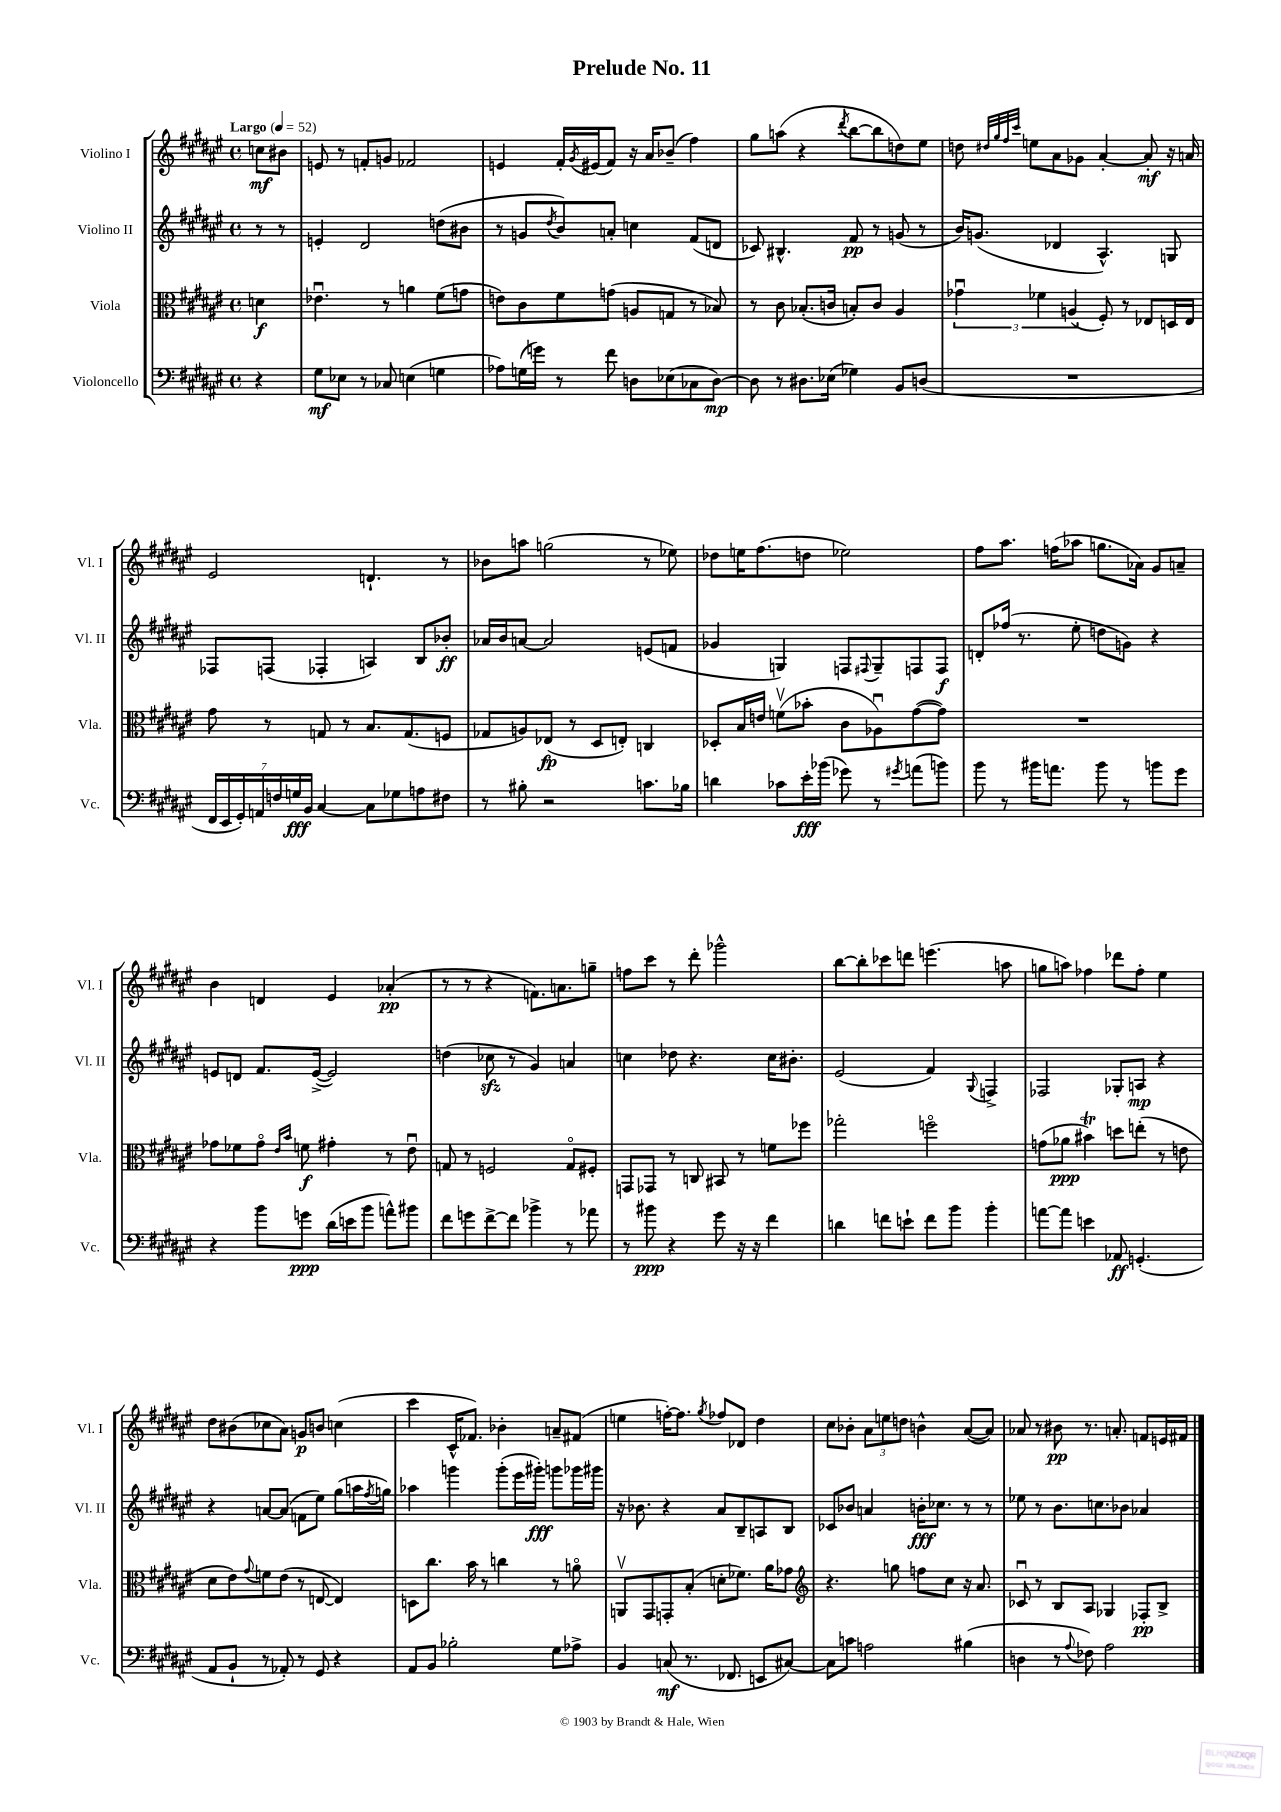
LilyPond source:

\header { title = "Prelude No. 11" }
<<
\new StaffGroup <<
\new Staff = "s0" \with { instrumentName = "Violino I" shortInstrumentName = "Vl. I" } {
    \clef treble \key fis \major \defaultTimeSignature \time 4/4 \partial 4 \tempo "Largo" 4 = 52
    c''8\mf bis'8 |
    e'8 r8 f'8-. g'8 fes'2 |
    e'4 fis'16-. \acciaccatura { gis'8 } eis'16( fis'8) r16 ais'16 bes'8--( fis''4) |
    gis''8 a''8( r4 \acciaccatura { dis'''8 } b''8~ b''8 d''8) eis''8 |
    d''8 \grace { dis''32 gis''32 fis''32 cis'''32 } e''8 ais'8 ges'8 ais'4~-. ais'8-.\mf r16 a'16 |
    eis'2 d'4.-! r8 |
    bes'8 a''8 g''2( r8 ees''8) |
    des''8 e''16 fis''8.( d''8 ees''2) |
    fis''8 ais''8. f''16( aes''8 g''8. aes'16) gis'8 a'8-- |
    b'4 d'4 eis'4 aes'4-.\pp( |
    r8 r8 r4 f'8.) a'8. g''8-- |
    f''8 cis'''8 r8 dis'''8-. ges'''2-^ |
    b''8~ b''8-. ces'''8 d'''8 e'''4.( a''8 |
    g''8 a''8) fes''4 des'''8 fes''8-. eis''4 |
    dis''8 bis'8( ces''8 ais'8) g'8\p b'8 c''4( |
    cis'''4 cis'16-^ fes'8.) bes'4-. a'8-- fis'8( |
    e''4 f''16~-.) f''8. \acciaccatura { gis''8 } fes''8 des'8 dis''4 |
    cis''8 bes'8-. \tuplet 3/2 { ais'8 e''8 d''8 } b'4-^ ais'8~( ais'8) |
    aes'8 r8 bis'8\pp r8. a'8.-. f'8 e'16 fis'16 \bar "|." |
}
\new Staff = "s1" \with { instrumentName = "Violino II" shortInstrumentName = "Vl. II" } {
    \clef treble \key fis \major \defaultTimeSignature \time 4/4 \partial 4
    r8 r8 |
    e'4-. dis'2 d''8( bis'8 |
    r8 g'8 \acciaccatura { dis''8 } b'8) a'8-. c''4 fis'8( d'8 |
    ces'8) bis4.-^ fis'8\pp r8 g'8( r8 |
    b'16) g'8.( des'4 ais4.-^) g8 |
    fes8 f8( fes4-. a4) b8 bes'8-.\ff |
    aes'16 b'16 a'8~ a'2 e'8( f'8 |
    ges'4 g4) f8 \appoggiatura { fis8 } g8-- f8 f8\f |
    d'8-. fes''16( r8. eis''8-. d''8 g'8) r4 |
    e'8 d'8 fis'8. e'16~->( e'2) |
    d''4( ces''8\sfz r8 gis'4) a'4 |
    c''4 des''8 r4. c''16 bis'8.-. |
    eis'2( fis'4) \appoggiatura { gis8 } f4-> |
    fes2 ges8-. a8\mp r4 |
    r4 a'8~ a'8( f'8 eis''8) gis''8( a''16 \acciaccatura { fis''8 } g''16) |
    aes''4 g'''4 g'''8-.( eis'''16 gis'''16-.\fff) g'''8 ges'''16 gis'''16 |
    r16 bes'8. r4 ais'8 b8-- a8 b8 |
    ces'8 bes'8 a'4 b'16-.\fff ces''8. r8 r8 |
    ees''8 r8 b'8. c''8. bes'8 aes'4 \bar "|." |
}
\new Staff = "s2" \with { instrumentName = "Viola" shortInstrumentName = "Vla." } {
    \clef alto \key fis \major \defaultTimeSignature \time 4/4 \partial 4
    d'4\f |
    ees'4.\downbow r8 a'4 fis'8( g'8 |
    e'8) cis'8 fis'8 g'8( a8 g8 r8 bes8) |
    r8 cis'8 bes8.-.( c'16 b8-.) c'8 ais4 |
    \tuplet 3/2 { ges'4\downbow fes'4 a4( } fis8-.) r8 ees8 d16 ees16 |
    gis'8 r8 g8 r8 b8. g8.( f8 |
    ges8 a8) ees8\fp( r8 dis8 e8-.) c4 |
    des8-. b16 e'16 f'8\upbow( bes'8-. cis'8 aes8\downbow) gis'8~( gis'8) |
    R1 |
    ges'8 fes'8 ges'8\flageolet \grace { eis'16 b'16 } f'8\f gis'4-. r8 eis'8\downbow |
    g8 r8 f2 g8\flageolet fis8-. |
    g,8 ges,8 r8 c8 bis,8 r8 f'8 fes''8 |
    ges''2-. f''2\flageolet |
    g'8( aes'8\ppp bis'4\trill) d''8 e''8-.( r8 e'8 |
    dis'8 eis'8) \appoggiatura { gis'8 } f'8 eis'8( r8 e8~ e4) |
    d8 cis''8. b'16 r8 c''4 r8 a'8\flageolet |
    a,8\upbow gis,8 g,8-. b8-.( d'8-. fes'8.) ais'16 ges'8 |
    \clef treble r4. g''8 f''8 cis''8 r16 ais'8. |
    ces'8\downbow r8 b8 ais8 ges4 fes8-.\pp b8-> \bar "|." |
}
\new Staff = "s3" \with { instrumentName = "Violoncello" shortInstrumentName = "Vc." } {
    \clef bass \key fis \major \defaultTimeSignature \time 4/4 \partial 4
    r4 |
    gis8\mf ees8 r8 ces8 e4( g4 |
    aes8) g16( g'16) r8 fis'8 d8 ees8( ces8 d8~\mp) |
    d8 r8 dis8. ees16( ges4) b,8 d8( |
    R1 |
    \tuplet 7/4 { fis,16 eis,16 gis,16-.) a,16 f16 g16\fff b,16 } cis4~ cis8 ges8 a8 fis8 |
    r8 bis8-. r2 c'8. bes16 |
    d'4 ces'8 eis'16-.\fff bes'16( ges'8) r8 \acciaccatura { gis'8 } a'8( b'8) |
    b'8 r8 bis'16 a'8. bis'8 r8 b'8 gis'8 |
    r4 b'8 g'8\ppp dis'16( e'16 b'8 a'8-^) bis'8 |
    fis'8 g'8 fis'8~-> fis'8 bes'4-> r8 aes'8 |
    r8 bis'8\ppp r4 gis'8 r16 r16 fis'4 |
    d'4 f'8 e'8-! f'8 b'8 b'4-. |
    a'8~ a'8 e'4 aes,8\ff g,4.-.( |
    ais,8 b,8-! r8 aes,8-.) r8 gis,8 r4 |
    ais,8 b,8 bes2-. gis8 aes8-> |
    b,4 c8\mf( r8. fes,8. e,8 cis8~) |
    cis8 c'8 a2 bis4( |
    d4 r8 \appoggiatura { ais8 } fes8) ais2 \bar "|." |
}
>>
>>
\layout { \context { \Score \remove "Bar_number_engraver" } }
